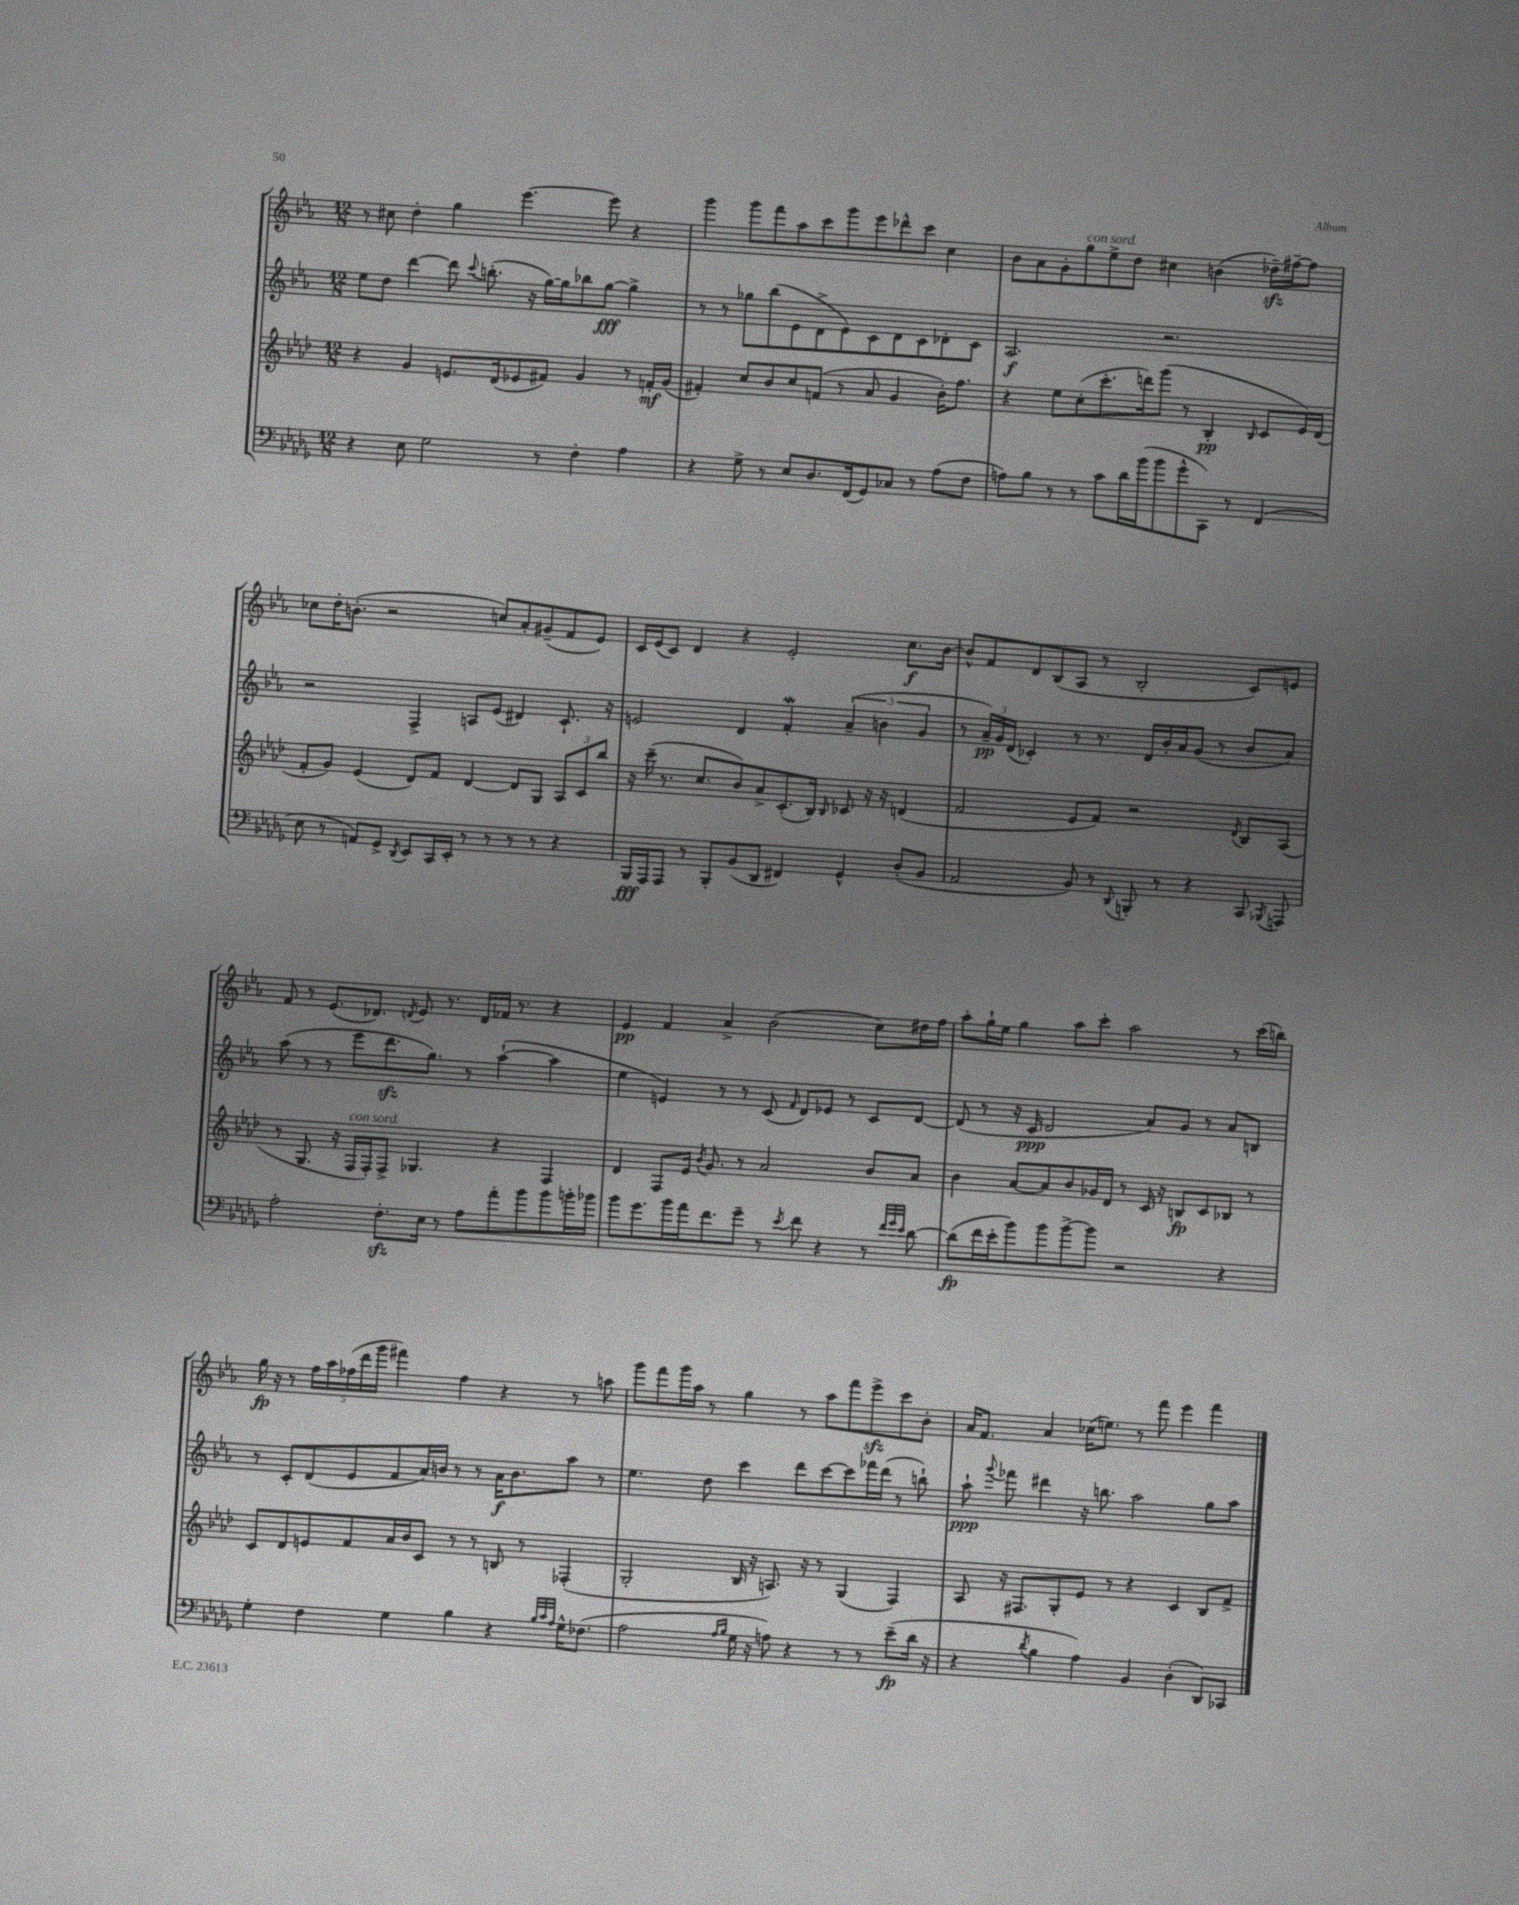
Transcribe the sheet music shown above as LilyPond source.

<<
\new StaffGroup <<
\new Staff = "s0" {
    \clef treble \key ees \major \numericTimeSignature \time 12/8
    \autoBeamOff r8 cis''8 d''4-. g''4 ees'''4.~ ees'''8 r4 |
    g'''4 g'''8[ f'''8 aes''8 c'''8 g'''8 ees'''8 des'''8-^ c'''8] c''4 |
    bes'8[ aes'8 g'8-. g''8^\markup { \italic "con sord." } ees''8-> d''8] cis''4 b'4( des''16[--\sfz) fis''16~-- fis''8] |
    ces''8[ d''16-. b'8.]-.( r2 c''8[) aes'8-. gis'8--( f'8 ees'8]) |
    c'16[ ees'16( c'8]) d'4 r4 ees'2-. c''8.[\f bes'16]~ |
    bes'8[-^ f'8 d'8 bes8( aes8] r8 bes2-. c'8[) e'8] |
    f'8 r8 ees'8.[( des'8.]) \acciaccatura { d'8 } ees'8 r8. d'16[ fes'16] r8. r4 |
    ees'4\pp f'4 aes'4-> bes'2( c''8[) dis''16 f''16] |
    aes''8[-. g''16-! ees''16] g''4 aes''8[ c'''8]-. aes''2 r8 c'''16[( b''16]) |
    g''16\fp r16 r8 \tuplet 5/4 { f''16[ aes''16 fes''16( d'''16 g'''16] } fis'''4) fes''4 r4 r8 a''8 |
    g'''8[ f'''8 g'''16 aes''16] r8 g''4 r8 aes''8[ f'''8 ees'''8->\sfz c'''8 bes'8]-. |
    aes'16[ f'8.] aes'4 ces''16[( e''8.]) r8 f'''8 ees'''4 f'''4 \bar "|." |
}
\new Staff = "s1" {
    \clef treble \key ees \major \numericTimeSignature \time 12/8
    \autoBeamOff ees''8[ d''8] d'''4~ d'''8 \appoggiatura { c'''8 } b''8.-.( r16 g''16[~) g''16 bes''8 g''8]~\fff g''4-> |
    r8 r8 ges''8[ bes''8( ees'8 d'8-> ees'8) c'8 d'8 c'8 des'8-. c'8] |
    aes2.\f r2. |
    r2 f4-> a8[ ees'8]( dis'4) c'8.-! r16 |
    e'2 d'4 f'4-.\mordent \tuplet 3/2 { aes'4--( b'4 g'4 } |
    r8 \tuplet 3/2 { aes'16[--\pp) g'16 d'16]( } ces'4-.) r8 r8. d'16[ bes'16-. aes'16 g'8]( r8 bes'8[ aes'8]) |
    aes''8( r8 r8 ees'''8[ d'''8.\sfz g''8.]) r8 aes''4~-!( aes''4 |
    ees''4 e'4) r8 r8 c'8( \grace { f'16 } d'8[) ees'8] r8 c'8[ d'8]~ |
    d'8( r8 r16 c'16\ppp d'2 aes'8[) g'8] r8 aes'8[ b8] |
    r8 c'8[-. d'8( ees'8 f'8 aes'16) b'16] r8 r8 aes'16[\f b'8. aes''8] r8 |
    ees''4. d''8 c'''4 d'''8[ c'''8~ c'''8 fes'''16 d'''16]( r8 b''8-!) |
    aes''8-!\ppp \appoggiatura { g'''8 } fes'''8 dis'''4 r16 b''8. aes''2 g''8[ aes''8] \bar "|." |
}
\new Staff = "s2" {
    \clef treble \key aes \major \numericTimeSignature \time 12/8
    \autoBeamOff r4 g'4 e'8.[ des'16( ees'8 fis'8]) g'4 r8 f'16[-.\mf g'16]( |
    fis'4-.) c''8[ bes'8 c''8 f'8]( r8 aes'8 g'4 bes'16[-.) f''8.] |
    r4 ees''8[ c''8-.( c'''8.-. d'''16) g'''8]( r8 bes4-.\pp \grace { bes16 } c'8[ ees'16) des'16]( |
    f'8[-. g'8]) ees'4( des'8[) f'8] des'4~ des'8[ g8] \tuplet 3/2 { aes8[ c'8 bes''8] } |
    r16 c'''16--( r8. c''8.[ bes'8) aes'8-> c'8.-.( bes16]) \grace { bes16 } ces'8 r16 r16 d'4( |
    f'2 ees'8[ f'8]) r2 \acciaccatura { des'8 } bes8[ aes8]( |
    r8 g8. r16 f16[^\markup { \italic "con sord." } f16-.) f8]-> ges4. r4 f4 |
    des'4 f8[ ees'16] \acciaccatura { bes'8 } g'8. r8 aes'2 bes'8[ aes'8] |
    bes'4 aes'8[~ aes'8 bes'8 ges'16 des'16] r8 c'16 r16 b8[\fp c'8 bes8] r8 |
    c'8[ des'8 e'8 f'8 aes'16 bes'16 c'8] r8 r8 b8 r8 fes4-.( |
    g2-. bes16 r16 a8.) r16 r8 g4( f4) |
    aes8 r16 fis8.[ g8-. ees'8] r8 r4 c'4 bes8[ f'8]-> \bar "|." |
}
\new Staff = "s3" {
    \clef bass \key des \major \numericTimeSignature \time 12/8
    \autoBeamOff r4 ees8 ges2 r8 f4-. aes4 |
    r4 ges8-> r8 ees8[ des8. f,16( ges,8) ces8] r8 aes8[( f8] |
    a8[) bes8] r8 r8 c'8[ des'16 bes'16( bes'8 ges'8-^ c,8]) r8 f,4( |
    ees8 r8 a,8[) ges,8]-> \acciaccatura { des,8 } ees,8[ c,16 ees,16]-. r8 r8 r8 r8 r4 |
    bes,,16[\fff aes,,16 aes,,8] r8 bes,,8[-. bes,8( des,8] fis,4) ges,4-^ des8[-.( bes,8] |
    aes,2 bes,8) r8 \appoggiatura { des,8 } b,,8-. r8 r4 c,8 \acciaccatura { bes,,8 } a,,8 |
    aes2-. f8.[-.\sfz ees16] r8 aes8[ aes'8-. bes'8 bes'8 b'16-. bes'16] |
    bes'8[ ges'8. bes'16 aes'16 f'8. ges'8]-- r8 \acciaccatura { ees'8 } f'8 r4 r8 \grace { f'32[ ges'32 ees'32] } des'8~ |
    des'8[\fp( f'16 ees'16-. bes'8) bes'8 bes'8~-> bes'8] r2 r4 |
    ges4-. f4 ges4 bes4 r4 \grace { bes32[ c'32 aes32] } ges16[-^ fes8.]( |
    aes2 \grace { aes16[ bes16] } ges16 r16 a8) r4 r8 r8 ees'8[--\fp( des'16] r16 |
    r4 \acciaccatura { des'8 } bes4 aes4) bes,4 des4-.( des,8[) ces,8] \bar "|." |
}
>>
>>
\layout { \context { \Score \remove "Bar_number_engraver" } }
